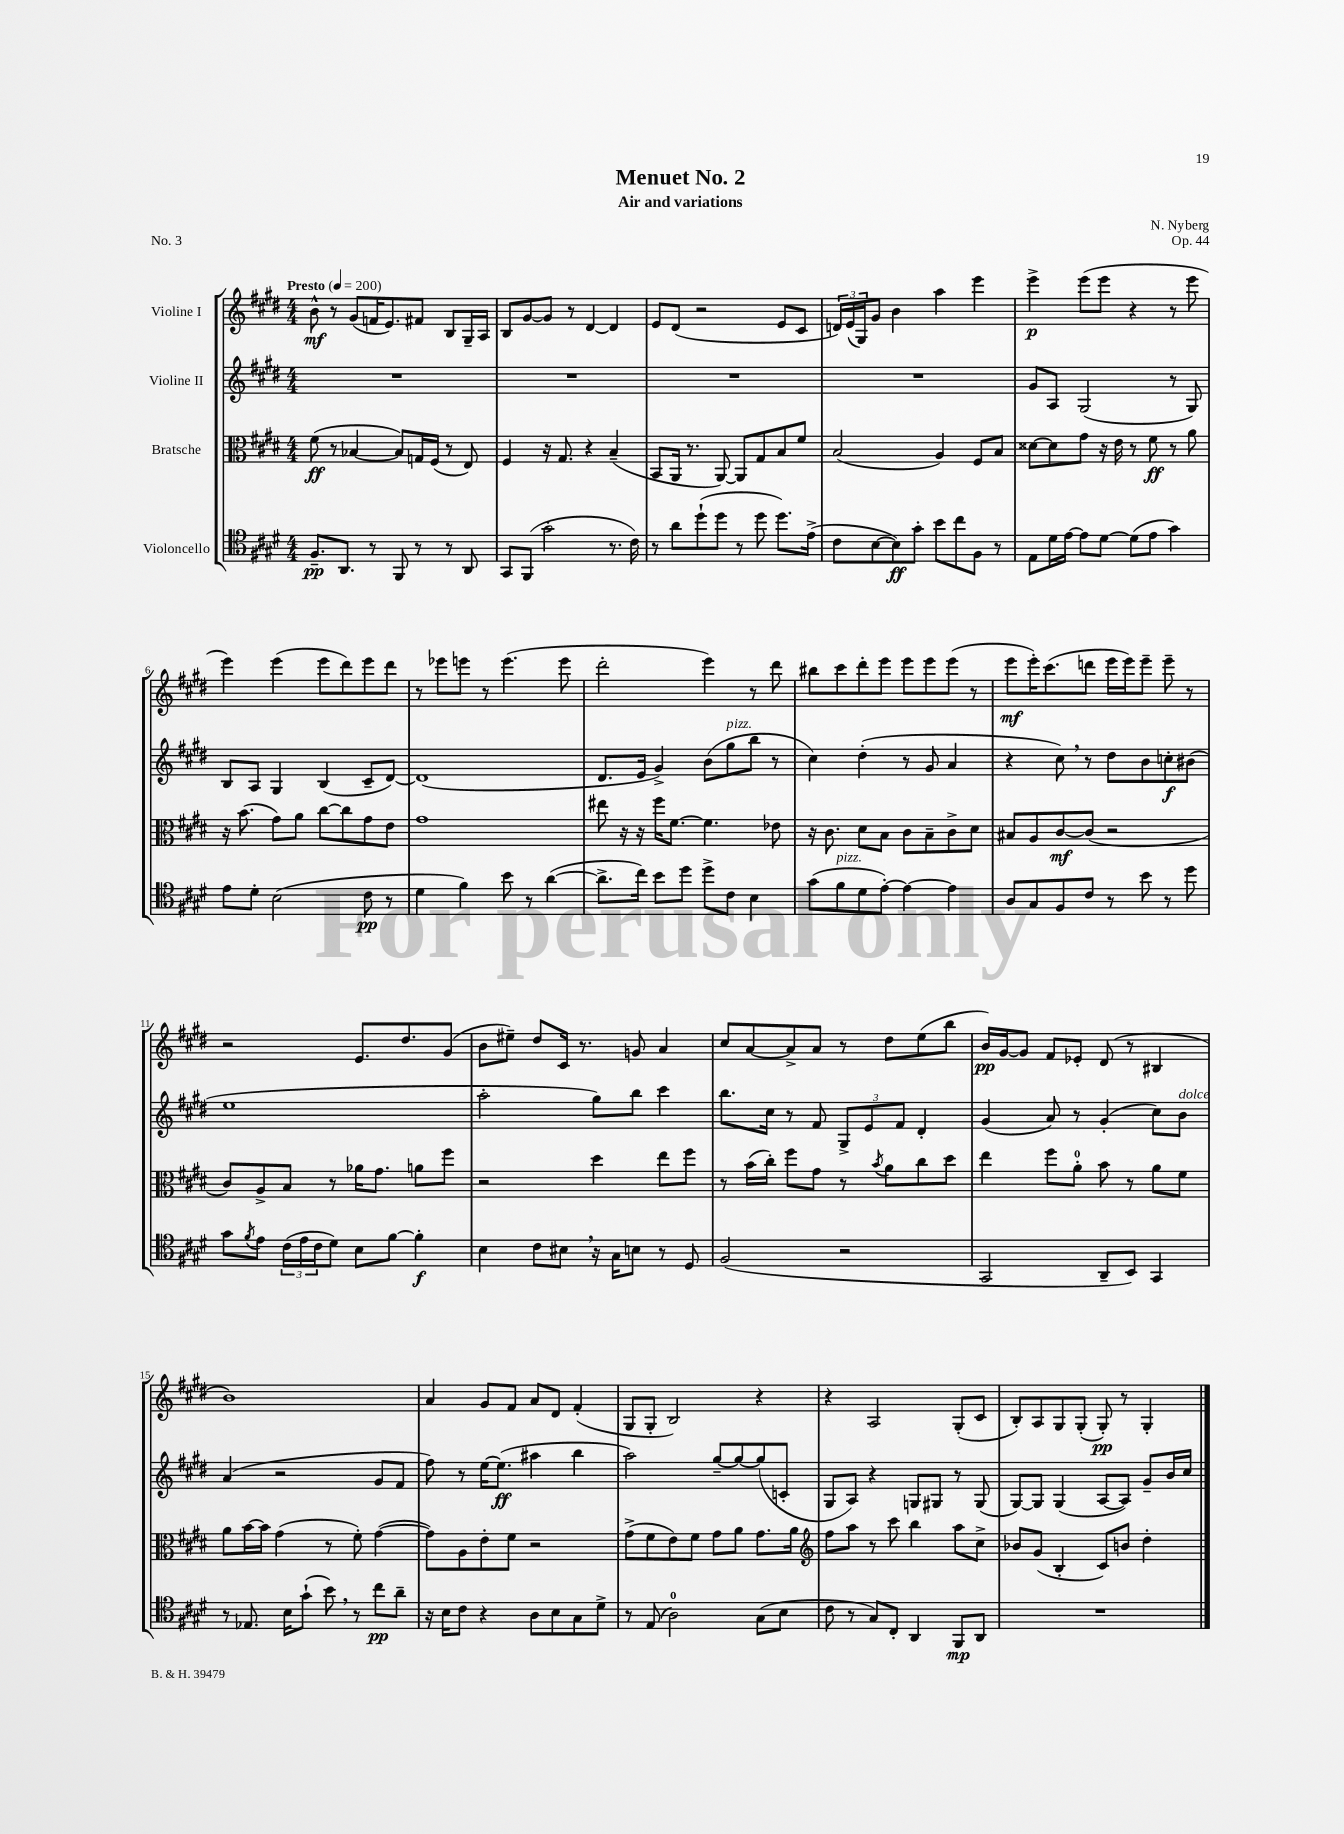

**kern	**kern	**kern	**kern
*staff4	*staff3	*staff2	*staff1
*clefC4	*clefC3	*clefG2	*clefG2
*k[f#c#g#d#]	*k[f#c#g#d#]	*k[f#c#g#d#]	*k[f#c#g#d#]
*M4/4	*M4/4	*M4/4	*M4/4
*MM200	*MM200	*MM200	*MM200
8.F#~	(8f#	1r	8b^^
.	8r	.	8r
8.AA	.	.	.
.	[4B-	.	(8g#
8r	.	.	16f
.	.	.	8.e)
8FF#	8B-])	.	.
8r	16G	.	8f#
.	(16F#	.	.
8r	8r	.	8B
8AA	8E)	.	16G#~
.	.	.	16A
=	=	=	=
8GG#	4F#	1r	8B
(8FF#	.	.	[8g#
2g#'	16r	.	8g#]
.	8.G#	.	.
.	.	.	8r
.	4r	.	[4d#
8.r	(4B~	.	4d#]
16c#)	.	.	.
=	=	=	=
8r	8BB	1r	8e
8a	16AA	.	(8d#
.	8.r	.	.
(8dd#`	.	.	2r
8dd#	[8AA)	.	.
8r	8AA]	.	.
8dd#	8G#	.	.
8.dd#)	8B	.	8e
.	8f#	.	8c#
(16e^	.	.	.
=	=	=	=
8c#	(2B	1r	24d)
.	.	.	(24e
.	.	.	24G#)
[8B	.	.	8g#
8B])	.	.	4b
8g#'	.	.	.
8b	4A)	.	4aa
8cc#	.	.	.
8F#	8F#	.	4eee
8r	8B	.	.
=	=	=	=
8E	[8d##	8g#	4eee^
16d#	8d##]	8A	.
[16e	.	.	.
8e]	8g#	(2G#	(8eee
[8d#	16r	.	8eee
.	16e	.	.
(8d#]	8r	.	4r
8e	8f#	.	.
4g#)	8r	8r	8r
.	8a	8G#)	8eee
=	=	=	=
8e	16r	8B	4eee)
.	(8.b	.	.
8d#'	.	8A	.
(2B	8g#)	4G#	(4eee
.	8a	.	.
.	[8cc#	(4B	8eee
.	8cc#]	.	8ddd#)
8c#	8g#	8c#~	8eee
8r	8e	[8d#)	8ddd#
=	=	=	=
4d#	1g#	(1d#]	8r
.	.	.	8eee-
4f#)	.	.	8eee
.	.	.	8r
8b	.	.	(4.eee
8r	.	.	.
([4a	.	.	.
.	.	.	8eee
=	=	=	=
8.a^]	8ee#	8.d#	2ddd#'
.	16r	.	.
16cc#)	16r	16e	.
8b	16ff#	4g#^)	.
.	[8.f#	.	.
8dd#	.	.	.
8dd#^	4.f#]	(8b	4eee)
8c#	.	8gg#	.
4B	.	8bb	8r
.	8e-	8r	8ddd#
=	=	=	=
(8g#	16r	4cc#)	8bb#
.	8.c#	.	.
8f#	.	.	8ccc#
8d#	8d#	(4dd#'	8ddd#'
[8e')	8B	.	8eee
4e_	8c#	8r	8eee
.	8B~	8g#	8eee
4e]	8c#^	4a	(8eee
.	8d#	.	8r
=	=	=	=
8A	8B#	4r	8eee
8G#	8A	.	16eee')
.	.	.	(8.ccc#
8F#	[8c#	8cc#)	.
8c#	(8c#]	8r	8ddd
8r	2r	8dd#	16eee
.	.	.	16eee)
8b	.	8b	8eee~
8r	.	8cc'	8eee~
8dd#	.	(8b#	8r
=	=	=	=
8g#	8c#)	1ee	2r
8qf#	.	.	.
8e	8A^	.	.
(24c#	8B	.	.
24e	.	.	.
24c#	.	.	.
8d#)	8r	.	.
8B	16a-	.	8.e
.	8.g#	.	.
[8f#	.	.	.
.	.	.	8.dd#
4f#']	8a	.	.
.	8ff#	.	(8g#
=	=	=	=
4B	2r	2aa'	8b
.	.	.	8ee#~)
8c#	.	.	8dd#
8B#	.	.	16c#
.	.	.	8.r
16r	4dd#	8gg#)	.
16G#	.	.	.
8B	.	8bb	8g
8r	8ee	4ccc#	4a
8D#	8ff#	.	.
=	=	=	=
(2F#	8r	8.bb	8cc#
.	(16b	.	[8a
.	16cc#')	16cc#	.
.	8ff#	8r	8a^]
.	8g#	8f#	8a
2r	8r	12G#^	8r
.	.	12e	.
.	8qb	.	.
.	8a	.	8dd#
.	.	12f#	.
.	8cc#	4d#'	(8ee
.	8dd#	.	8bb
=	=	=	=
2GG#	4ee	(4g#	16b)
.	.	.	[16g#
.	.	.	8g#]
.	8ff#	8a)	8f#
.	8a'	8r	8e-'
8AA~	8b	(4g#'	(8d#
8BB)	8r	.	8r
4GG#	8a	8cc#)	4B#
.	8f#	8b	.
=	=	=	=
8r	8a	(4a	1b)
8.E-	[16b	.	.
.	16b]	.	.
.	(4g#	2r	.
16B	.	.	.
(8g#`	.	.	.
8b)	8r	.	.
8r	8f#')	.	.
8cc#	([4g#	8g#	.
8a~	.	8f#	.
=	=	=	=
16r	8g#])	8ff#)	4a
16B	.	.	.
8c#	8A	8r	.
4r	8e'	[16ee	8g#
.	.	(8.ee]	.
.	8f#	.	8f#
8A	2r	4aa#	8a
8B	.	.	8d#
8G#	.	4bb	(4f#'
8d#^	.	.	.
=	=	=	=
8r	(8g#^	2aa)	8G#
(8E	8f#	.	8G#'
2A)	8e)	.	2B)
.	8f#	.	.
.	8g#	[8gg#~	.
.	8a	8gg#_	.
(8G#	8.g#	(8gg#]	4r
8B	.	8c'	.
.	16a	.	.
=	=	=	=
*	*clefG2	*	*
8c#	8ff#	8G#	4r
8r	8aa	8A)	.
8G#)	8r	4r	2A
8C#'	8ccc#	.	.
4AA	4bb	8G	.
.	.	8G#	.
8FF#	8aa	8r	(8G#'
8AA	8cc#^	(8G#	8c#
=	=	=	=
1r	8b-	[8G#)	8B')
.	(8g#	8G#]	8A
.	4B'	(4G#	8G#
.	.	.	(8G#'
.	8c#)	[8A	8G#')
.	8b	8A])	8r
.	4dd#'	8g#~	4G#'
.	.	16b	.
.	.	16cc#	.
==	==	==	==
*-	*-	*-	*-
